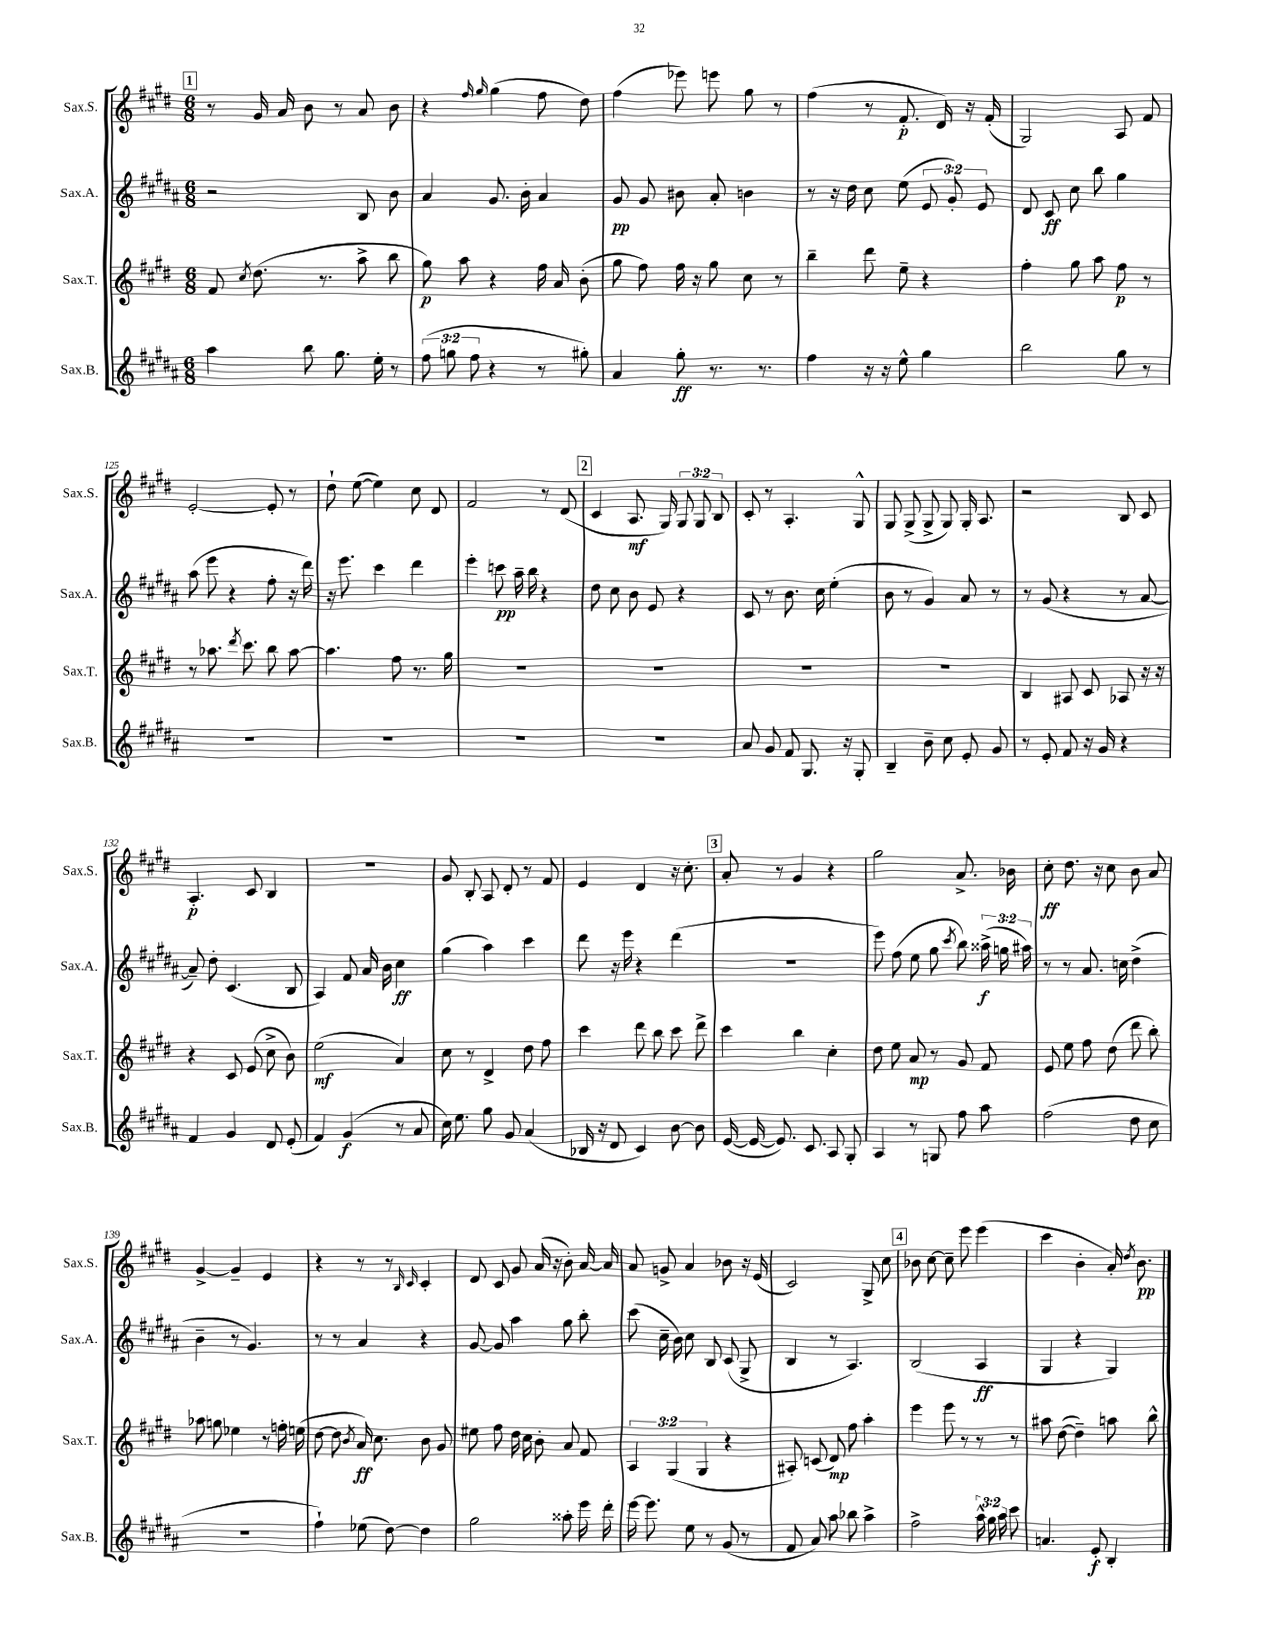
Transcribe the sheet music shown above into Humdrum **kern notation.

**kern	**kern	**kern	**kern
*staff4	*staff3	*staff2	*staff1
*clefG2	*clefG2	*clefG2	*clefG2
*k[f#c#g#d#a#]	*k[f#c#g#d#]	*k[f#c#g#d#a#]	*k[f#c#g#d#]
*M6/8	*M6/8	*M6/8	*M6/8
4aa#	8f#	2r	8r
.	8qcc#	.	.
.	(8.dd#	.	16g#
.	.	.	16a
8bb	.	.	8b
.	8.r	.	.
8.gg#	.	.	8r
.	8aa^	8B	8a
16ee'	.	.	.
8r	8bb	8b	8b
=	=	=	=
(12ff#	8gg#)	4a#	4r
12gg	.	.	.
.	8aa	.	.
12ff#	.	.	.
.	.	.	16qqff#
.	.	.	16qqgg#
4r	4r	8.g#	(4gg#
.	.	16b'	.
8r	16ff#	4a#	8ff#
.	16a	.	.
8gg#')	(8b'	.	8dd#)
=	=	=	=
4a#	8gg#	8g#	(4ff#
.	8ff#)	8g#	.
8gg#'	16ff#	8b#	8eee-)
.	16r	.	.
8.r	8gg#	8a#'	8eee
.	8cc#	4b	8gg#
8.r	.	.	.
.	8r	.	8r
=	=	=	=
4ff#	4bb~	8r	(4ff#
.	.	16r	.
.	.	16dd#	.
16r	8ddd#	8cc#	8r
16r	.	.	.
8ee^^	8ee~	(8ee	8.f#'
4gg#	4r	12e	.
.	.	.	16d#)
.	.	12g#')	.
.	.	.	16r
.	.	12e	.
.	.	.	(16f#'
=	=	=	=
2bb	4ff#'	8d#	2G#)
.	.	8c#	.
.	8gg#	8cc#	.
.	8aa	8bb	.
8gg#	8ff#	4gg#	8A
8r	8r	.	8f#
=	=	=	=
2.r	8r	(8aa#	[2e'
.	8.aa-	8eee	.
.	.	4r	.
.	8qddd#	.	.
.	8.ccc#	.	.
.	8bb	8ff#'	8e']
.	[8aa-	16r	8r
.	.	16ddd#)	.
=	=	=	=
2.r	4.aa-]	16r	8dd#`
.	.	8.eee	.
.	.	.	([8ee
.	.	4ccc#	4ee])
.	8ff#	.	.
.	8.r	4ddd#	8cc#
.	.	.	8d#
.	16gg#	.	.
=	=	=	=
2.r	2.r	4eee'	2f#
.	.	8ccc	.
.	.	16aa#~	.
.	.	16bb	.
.	.	4r	8r
.	.	.	(8d#
=	=	=	=
2.r	2.r	8dd#	4c#
.	.	8cc#	.
.	.	8b	8.A
.	.	8e	.
.	.	.	16G#)
.	.	4r	12G#
.	.	.	12G#
.	.	.	12B
=	=	=	=
8a#	2.r	8c#	8c#'
8g#	.	8r	8r
8f#	.	8.b	4.A'
8.G#	.	.	.
.	.	16cc#	.
.	.	(4ee'	.
16r	.	.	.
8G#'	.	.	8G#^^
=	=	=	=
4B~	2.r	8b	8G#
.	.	8r	(8G#^
8b~	.	4g#)	8G#^
8cc#	.	.	8G#)
8e'	.	8a#	16G#'
.	.	.	8.A
8g#	.	8r	.
=	=	=	=
8r	4B	8r	2r
8e'	.	(8g#	.
8f#	8A#	4r	.
16r	8c#	.	.
16g#	.	.	.
4r	8A-	8r	8B
.	16r	[8a#	8c#
.	16r	.	.
=	=	=	=
4f#	4r	8a#~])	4.A'
.	.	8dd#'	.
4g#	8c#	(4.c#	.
.	(8e	.	8c#
8d#	8cc#^	.	4B
(8e'	8b)	8B	.
=	=	=	=
4f#)	(2ee	4A#)	2.r
(4g#	.	8f#	.
.	.	16a#	.
.	.	16b	.
8r	4a)	4cc#	.
8a#	.	.	.
=	=	=	=
16cc#)	8cc#	(4gg#	8g#
8.ee	.	.	.
.	8r	.	8B'
8gg#	4d#^	4aa#)	8A
8g#	.	.	8d#'
(4a#	8dd#	4ccc#	8r
.	8ff#	.	8f#
=	=	=	=
16B-	4ccc#	8ddd#	4e
16r	.	.	.
8d#	.	16r	.
.	.	16eee	.
4c#)	8ddd#	4r	4d#
.	8bb	.	.
[8b	8ccc#	(4ddd#	16r
.	.	.	8.cc#'
8b]	8ddd#^	.	.
=	=	=	=
([16e	4ccc#	2.r	8a'
16e_	.	.	.
8.e])	.	.	8r
.	4bb	.	4g#
8.c#	.	.	.
8A#	4cc#'	.	4r
8G#'	.	.	.
=	=	=	=
4A#	8dd#	8eee)	2gg#
.	8ee	(8ff#	.
8r	8a	8ee	.
8G	8r	8gg#	.
.	.	8qccc#	.
8ff#	8g#	8bb)	8.a^
8aa#	8f#	(24aa##^	.
.	.	24gg	.
.	.	.	16b-
.	.	24aa#)	.
=	=	=	=
(2ff#	8e	8r	8cc#'
.	8ee	8r	8.dd#
.	8ff#	8.a#	.
.	.	.	16r
.	(8dd#	.	8cc#
.	.	16cc	.
8dd#	8ddd#	(4dd#^	8b
8cc#	8bb')	.	8a
=	=	=	=
2.r	8aa-	4b~	[4g#^
.	8gg	.	.
.	4ee-	8r	4g#~]
.	.	4.g#)	.
.	8r	.	4e
.	16ff'	.	.
.	(16ee	.	.
=	=	=	=
4ff#`)	[8dd#	8r	4r
.	8dd#]	8r	.
.	8qb	.	.
(8ee-	16a)	4a#	8r
.	8.cc#	.	.
[8dd#)	.	.	8r
.	.	.	16qqB
.	.	.	16qqc#
4dd#]	8b	4r	4c#'
.	8g#	.	.
=	=	=	=
2gg#	8ee#	[8g#	8d#
.	8ff#	8g#]	8c#
.	16dd#	4aa#	8g#
.	16cc#	.	.
.	8b'	.	(16a
.	.	.	16r
8aa##'	8a	8gg#	8b')
16eee	8f#	8bb'	[16a
16ddd#'	.	.	16a]
=	=	=	=
[16eee	6A	(8ccc#	8a
8.eee]	.	.	.
.	.	16cc#~	8g^
.	(6G#	.	.
.	.	16b)	.
8ee	.	8cc#	4a
.	6G#	.	.
8r	.	8B	.
(8g#	4r	(8c#	8b-
8r	.	8G#^	16r
.	.	.	(16e
=	=	=	=
8f#	8A#')	4B	2c#)
8a#)	(8c	.	.
8aa#	8d#)	8r	.
8bb-	8ff#	4.A#)	.
4aa#^	4aa'	.	8G#^
.	.	.	8cc#
=	=	=	=
2ff#^	4eee	(2B	8b-
.	.	.	[8cc#
.	8eee	.	8cc#~]
.	8r	.	8eee
24aa#^^	8r	4A#	(4eee
24gg#	.	.	.
24aa#	.	.	.
8ccc#	8r	.	.
=	=	=	=
4.a	8aa#	4G#	4ccc#
.	([8dd#	.	.
.	4dd#~])	4r	4b'
8e'	.	.	.
4B'	8aa	4G#)	16a')
.	.	.	8qdd#
.	.	.	8.b
.	8bb^^	.	.
==	==	==	==
*-	*-	*-	*-
